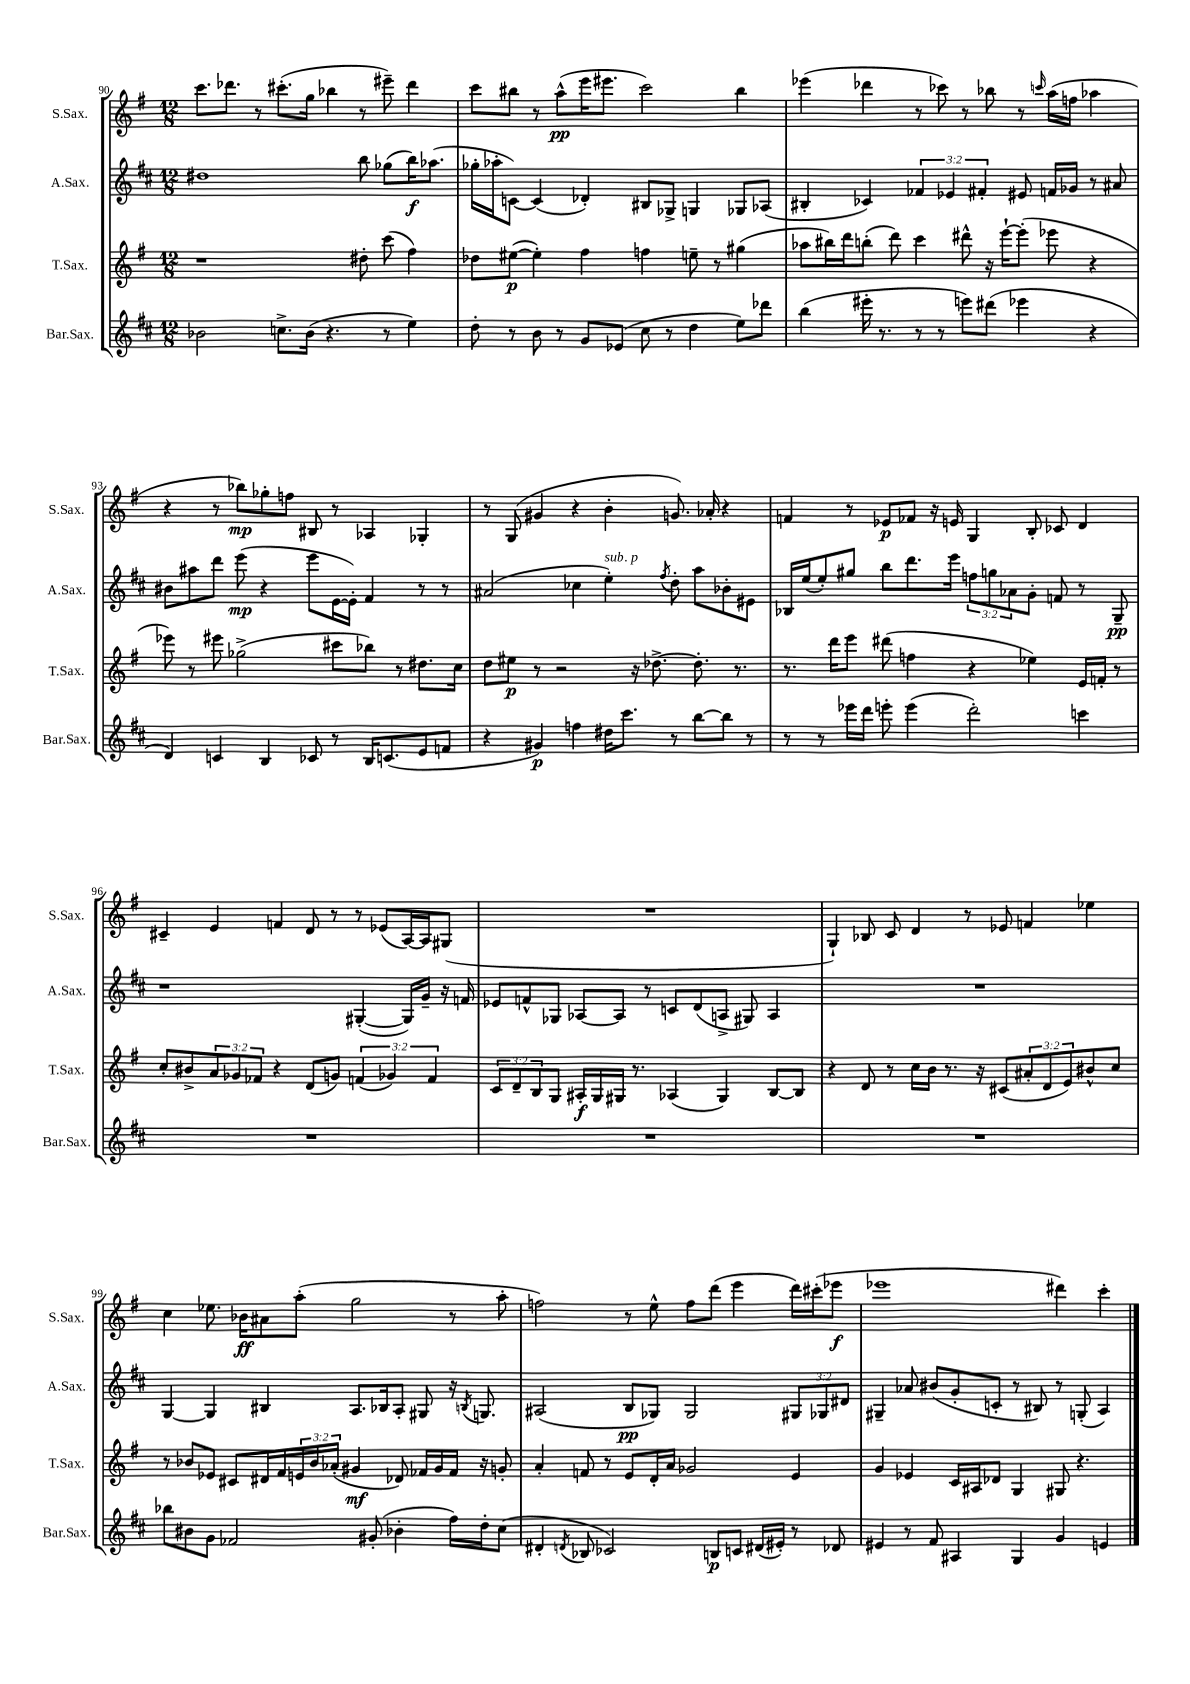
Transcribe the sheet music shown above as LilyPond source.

<<
\new StaffGroup <<
\new Staff = "s0" \with { instrumentName = "S.Sax." shortInstrumentName = "S.Sax." } {
    \clef treble \key g \major \numericTimeSignature \time 12/8
    c'''8. des'''8. r8 cis'''8.-.( g''16 bes''4 r8 eis'''8--) des'''4 |
    c'''8 bis''8 r8 a''8-^\pp( e'''16 eis'''8. c'''2) bis''4 |
    ees'''4( des'''4 r8 ces'''8) r8 bes''8 r8 \grace { c'''16 } a''16( f''16 aes''4 |
    r4 r8 bes''8\mp) ges''8-. f''8 bis8 r8 aes4 ges4-. |
    r8 g8( gis'4 r4 b'4-. g'8.) aes'16-. r4 |
    f'4 r8 ees'8\p fes'8 r16 e'16 g4 b8-. ces'8 d'4 |
    cis'4-- e'4 f'4 d'8 r8 r8 ees'8( a16~) a16 gis8( |
    R1. |
    g4-!) bes8 c'8 d'4 r8 ees'8 f'4 ees''4 |
    c''4 ees''8. bes'16\ff ais'8 a''8-.( g''2 r8 a''8-. |
    f''2) r8 e''8-^ f''8 d'''8( e'''4 d'''16) cis'''16-.( ees'''8\f |
    ees'''1 dis'''4) c'''4-. \bar "|." |
}
\new Staff = "s1" \with { instrumentName = "A.Sax." shortInstrumentName = "A.Sax." } {
    \clef treble \key d \major \numericTimeSignature \time 12/8 \override Staff.TupletNumber.text = #tuplet-number::calc-fraction-text
    dis''1 b''8 ges''8( b''16\f) aes''8.( |
    ges''16-. aes''16-. c'8~) c'4( des'4-.) bis8 ges8-> g4 ges8 aes8( |
    bis4-. ces'4) \tuplet 3/2 { fes'4 ees'4 fis'4-. } eis'8 f'16 ges'16 r8 ais'8 |
    bis'8 ais''8 d'''8 e'''8\mp( r4 e'''8 e'16~ e'16-.) fis'4 r8 r8 |
    ais'2( ces''4 e''4-.^\markup { \italic "sub. p" }) \acciaccatura { fis''8 } d''8-. a''8 bes'8-. eis'8 |
    bes16 e''16( e''8-.) gis''8 b''8 d'''8. e'''16 \tuplet 3/2 { f''8 g''8 aes'8 } g'8-. f'8 r8 g8--\pp |
    r1 gis4~-.( gis16) g'16-- r16 f'16 |
    ees'8 f'8-^ ges8 aes8~ aes8 r8 c'8 d'8( a8-> gis8) a4 |
    R1. |
    g4~ g4 bis4 a8. bes16 a8-. gis8 r16 \acciaccatura { b8 } g8. |
    ais2( b8\pp ges8) ges2 \tuplet 3/2 { gis8 ges8 dis'8 } |
    gis4-- aes'8 bis'8( g'8-. c'8-. r8 bis8) r8 g8-.( a4) \bar "|." |
}
\new Staff = "s2" \with { instrumentName = "T.Sax." shortInstrumentName = "T.Sax." } {
    \clef treble \key g \major \numericTimeSignature \time 12/8 \override Staff.TupletNumber.text = #tuplet-number::calc-fraction-text
    r1 dis''8-. c'''8( fis''4) |
    des''8 eis''8~\p( eis''4-.) fis''4 f''4 e''8-- r8 gis''4( |
    aes''8 bis''16) d'''16 b''8-.( d'''8) c'''4 dis'''8-^ r16 e'''16~-! e'''8-.( ees'''8 r4 |
    ees'''8) r8 eis'''8 ges''2->( cis'''8 bes''8) r8 dis''8. c''16 |
    d''8 eis''8\p r8 r2 r16 des''8.~-> des''8.-. r8. |
    r8. d'''16 e'''8 dis'''8( f''4 r4 ees''4) e'16 f'16-. r8 |
    c''8-. bis'8-> \tuplet 3/2 { a'8 ges'8 fes'8 } r4 d'8( g'8) \tuplet 3/2 { f'4( ges'4) f'4 } |
    \tuplet 3/2 { c'8 d'8-- b8 } g8 ais16-.\f g16 gis16 r8. aes4( gis4) b8~ b8 |
    r4 d'8 r8 c''16 b'16 r8. r16 cis'8( \tuplet 3/2 { ais'8-. d'8 e'8) } bis'8-^ c''8 |
    r8 bes'8 ees'8 cis'8 dis'16 fis'16 \tuplet 3/2 { e'16 bes'16 aes'16-.( } gis'4\mf des'8) fes'16 gis'16 fes'16 r16 g'8-. |
    a'4-. f'8 r8 e'8 d'16-. a'16 ges'2 e'4 |
    g'4 ees'4 c'16 ais16 des'8 g4 gis8 r4. \bar "|." |
}
\new Staff = "s3" \with { instrumentName = "Bar.Sax." shortInstrumentName = "Bar.Sax." } {
    \clef treble \key d \major \numericTimeSignature \time 12/8
    bes'2 c''8.-> bes'16( r4. r8 e''4) |
    d''8-. r8 b'8 r8 g'8 ees'8( cis''8 r8 d''4 e''8) des'''8 |
    b''4( eis'''16-. r8. r8 r8 e'''8) dis'''8( ees'''4 r4 |
    d'4) c'4 b4 ces'8 r8 b16 c'8.( e'8 f'8 |
    r4 gis'4\p) f''4 dis''16 cis'''8. r8 b''8~ b''8 r8 |
    r8 r8 ees'''16 d'''16 e'''8-. e'''4( d'''2-.) c'''4 |
    R1. |
    R1. |
    R1. |
    bes''8 bis'8 g'8 fes'2 gis'8-.( bes'4-. fis''16) d''16-. cis''8( |
    dis'4-. \acciaccatura { d'8 } bes8 ces'2) b8\p c'8 dis'16( eis'16-.) r8 des'8 |
    eis'4 r8 fis'8 ais4 g4 g'4 e'4 \bar "|." |
}
>>
>>
\layout { \context { \Score currentBarNumber = #90 } }
